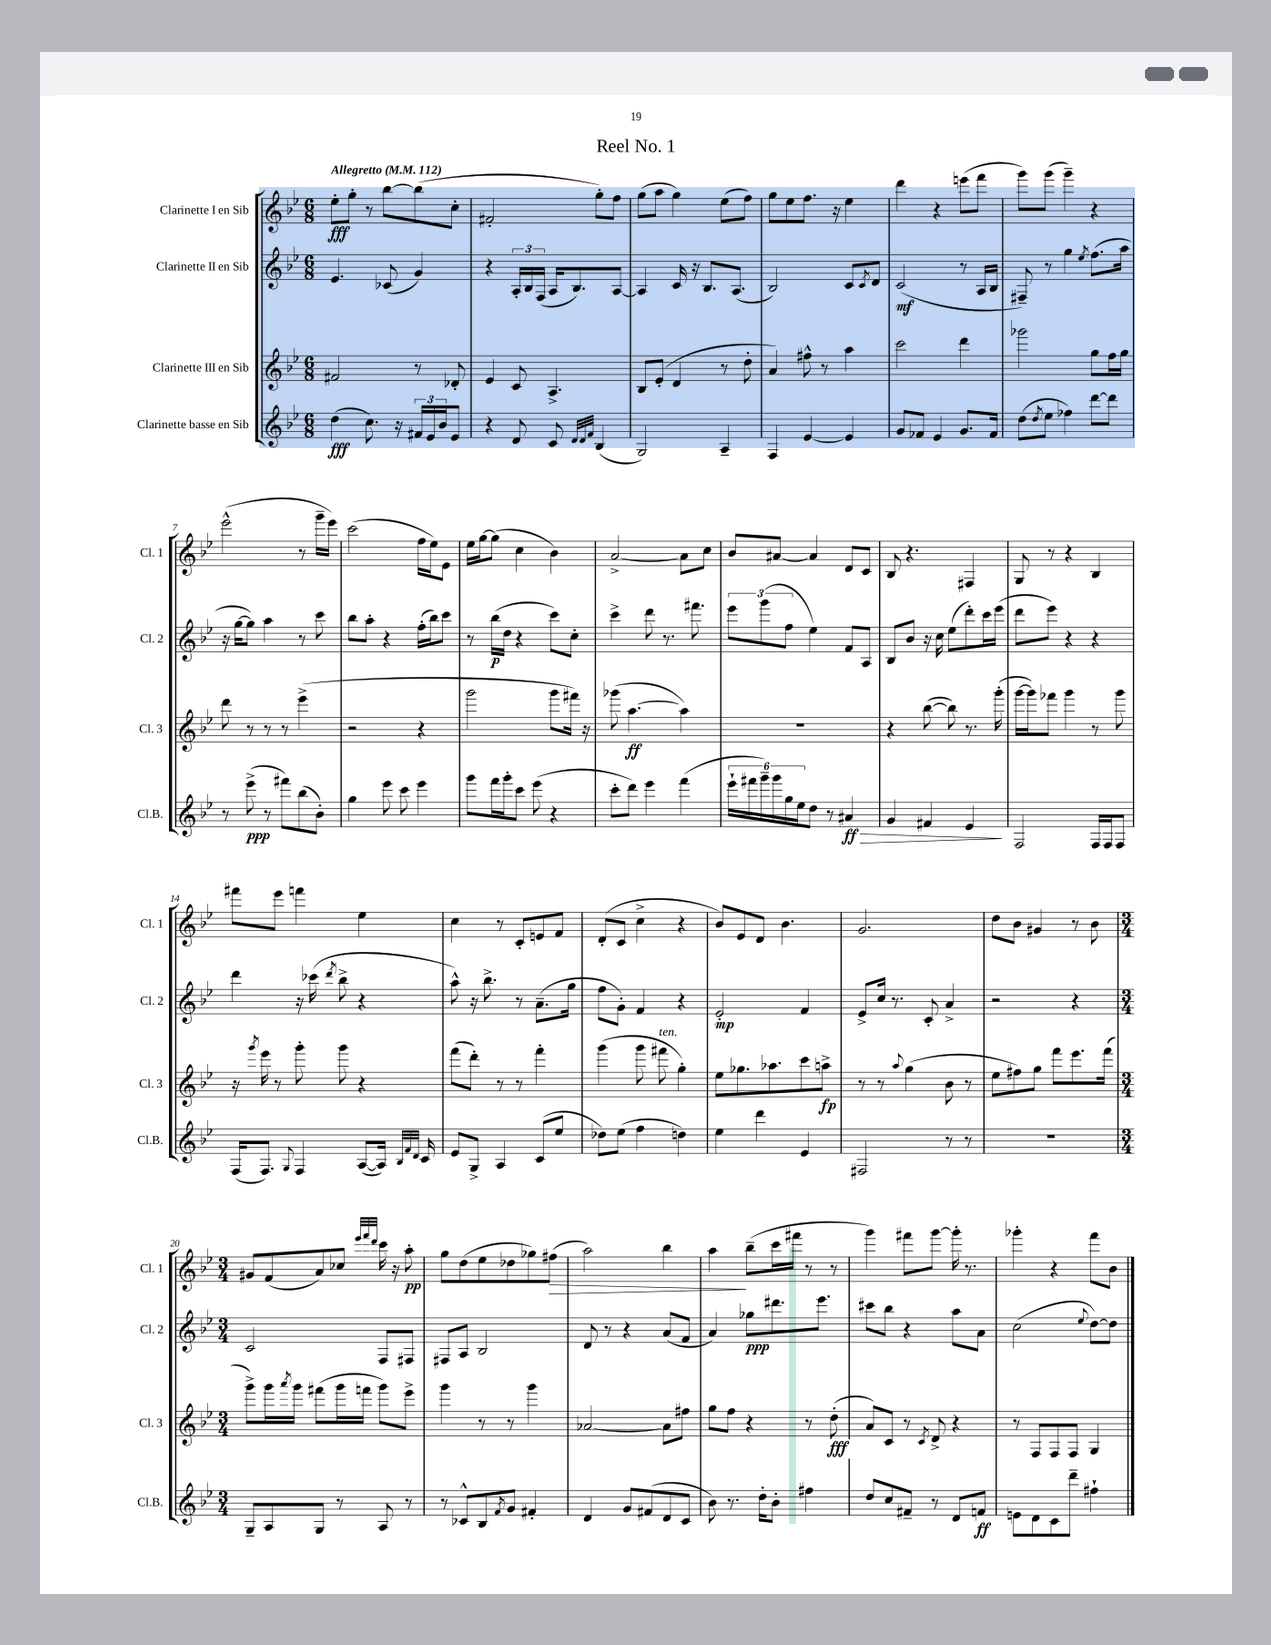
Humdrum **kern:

**kern	**kern	**kern	**kern
*staff4	*staff3	*staff2	*staff1
*clefG2	*clefG2	*clefG2	*clefG2
*k[b-e-]	*k[b-e-]	*k[b-e-]	*k[b-e-]
*M6/8	*M6/8	*M6/8	*M6/8
*MM112	*MM112	*MM112	*MM112
(4dd	2f#	4.e-	8ee-'
.	.	.	8gg'
8.cc)	.	.	8r
.	.	(8c-	[8bb-
16r	.	.	.
24f#	8r	4g)	(8bb-]
24e-	.	.	.
24b-	.	.	.
8e-	8d-'	.	8cc'
=	=	=	=
4r	4e-	4r	2f#'
8d	8c	24A'	.
.	.	24B-	.
.	.	(24F	.
8c	4.A^	16A	.
.	.	8.B-)	.
32qqd	.	.	.
32qqd	.	.	.
32qqf	.	.	.
(4B-	.	.	8gg')
.	.	[8A	8ff
=	=	=	=
2G)	8B-	4A]	(8gg
.	(8e-'	.	8aa
.	4d	16c	4gg)
.	.	16r	.
.	.	8.B-	.
4A~	8r	.	(8ee-
.	.	(8.A	.
.	8dd'	.	8ff)
=	=	=	=
4F	4a)	2B-)	8gg
.	.	.	8ee-
[4e-	8ff#^^	.	8.ff
.	8r	.	.
.	.	.	16r
4e-]	4aa	8c	4ee-
.	.	8qc	.
.	.	8d	.
=	=	=	=
8g	2ccc	(2c	4ddd
8f-	.	.	.
4e-	.	.	4r
8.g	4ddd	8r	(8eee
.	.	16A	8fff
16f-	.	16B-	.
=	=	=	=
(8dd	2ggg-	8F#~)	8ggg)
8qdd	.	.	.
8ee-	.	8r	(8ggg
4ff-)	.	4gg	4ggg~)
.	.	8qee-	.
[8ddd	8gg	(8.ff	4r
8ddd]	16ff	.	.
.	16gg	16aa	.
=	=	=	=
8r	8ddd	16r	(2eee-^^
.	.	[16gg	.
(8eee-^	8r	8gg])	.
8r	8r	4aa	.
8fff#)	8r	.	.
(8bb-	(4eee-^	8r	8r
8b-')	.	8ccc	16ggg~
.	.	.	16eee-)
=	=	=	=
4gg	2r	8bb-	(2ccc
.	.	8aa'	.
8eee-	.	4r	.
8ccc	.	.	.
4eee-	4r	(16ff'	16ff
.	.	16bb-)	16ee-)
.	.	8ccc	8e-
=	=	=	=
8ggg	2ggg	8r	16ee-
.	.	.	[16gg
16fff	.	(16bb-	(8gg]
16ggg'	.	16dd	.
8ccc	.	4r	4cc
(8eee-	.	.	.
4r	8ggg	8ccc)	4b-)
.	16fff#)	8cc'	.
.	16r	.	.
=	=	=	=
8ccc'	(8ggg-	4ccc^	[2a^
8ddd)	[4.aa	.	.
4eee-	.	8ddd	.
.	.	8.r	.
(4fff	4aa])	.	8a]
.	.	8.fff#	.
.	.	.	8cc
=	=	=	=
24eee-`	2.r	12eee-	8b-
24fff#	.	.	.
24ggg~)	.	(12ggg	.
24ggg	.	.	[8a#
24gg	.	12ff	.
24ee-	.	.	.
8dd	.	4ee-)	4a#]
8r	.	.	.
4a#	.	8f	8d
.	.	8A	8c
=	=	=	=
4g	4r	8B-	8B-
.	.	8b-	4.r
4f#	([8bb-	16r	.
.	.	16cc	.
.	8bb-])	(8ee-	.
4e-	8.r	8ddd')	4F#
.	.	16ccc	.
.	(16ggg'	(16eee-	.
=	=	=	=
2F	[16ggg	8ddd	8G
.	16ggg])	.	.
.	8fff-	8eee-)	8r
.	4ggg	4r	4r
16F	8r	4r	4B-
16F	.	.	.
8F	8ggg	.	.
=	=	=	=
(16F	16r	4ddd	8fff#
.	8qggg	.	.
8.F)	16eee-	.	.
.	8r	.	8eee-
8qqG	.	.	.
4F	8ggg'	16r	4fff
.	.	(16ccc-	.
.	.	8qddd	.
.	8ggg	8bb-^	.
([8A	4r	4r	4ee-
16A])	.	.	.
32qqB-	.	.	.
32qqf	.	.	.
32qqd	.	.	.
16c	.	.	.
=	=	=	=
8e-	(8fff	8aa^^)	4cc
8G^	8ddd')	16r	.
.	.	8.bb-^	.
4A	8r	.	8r
.	8r	8r	8c'
(8c	4fff'	(8.a~	8e
8ee-	.	.	8f
.	.	16gg	.
=	=	=	=
8dd-)	(4ggg	8ff	(8d'
(8ee-	.	8g')	8c
4ff	8ggg	4f	4cc^
.	8fff#	.	.
4dd)	4gg')	4r	4r
=	=	=	=
4ee-	8ee-	2e-'	8b-)
.	8.gg-	.	8e-
4ddd	.	.	8d
.	8.aa-	.	.
.	.	.	4.b-
4e-	8ccc	4f	.
.	8aa^	.	.
=	=	=	=
2F#	8r	8e-^	2.g
.	8r	16cc	.
.	.	8.r	.
.	8qqaa	.	.
.	(4gg	.	.
.	.	8c'	.
8r	8b-	4a^	.
8r	8r	.	.
=	=	=	=
2.r	8ee-	2r	8dd
.	8ff#)	.	8b-
.	8gg	.	4g#
.	8fff	.	.
.	8.eee-	4r	8r
.	.	.	8b-
.	(16fff	.	.
=	=	=	=
*M3/4	*M3/4	*M3/4	*M3/4
8G~	8ggg^)	2c	8g#
8A	16ggg	.	(8f
.	8qaaa	.	.
.	16ggg	.	.
8G	(8fff#	.	8a)
8r	16ggg	.	8cc-
.	16fff	.	.
.	.	.	32qqeee-
.	.	.	32qqfff
.	.	.	32qqddd
8A	8ggg)	8F	16ccc
.	.	.	16r
8r	8eee-^	8F#	8aa'
=	=	=	=
8r	4ggg	8F#	8gg
8c-^^	.	8A	(8dd
8B-	8r	2B-	8ee-
8qf	.	.	.
8g	8r	.	8dd-
4f#'	4ggg	.	8gg-)
.	.	.	(8ff#
=	=	=	=
4d	[2a-	8d	2aa)
.	.	8r	.
8g	.	4r	.
(8f#	.	.	.
8d	8a-]	(8a	4bb-
8c	8ff#	8f	.
=	=	=	=
8b-)	8gg	4a)	4aa
8.r	8ff	.	.
.	4r	8gg-	(8bb-~
16dd'	.	.	.
8b-'	.	8.ddd#	16ccc
.	.	.	16fff#
4ff#	8r	.	8r
.	.	8.eee-	.
.	(8dd'	.	8r
=	=	=	=
8dd	8a)	8ccc#	4ggg)
8cc	8c	8bb-	.
8f#~	8r	4r	8fff#
.	8qc	.	.
8r	8d^	.	[8ggg
8d	4r	8aa	16ggg']
.	.	.	8.r
8f	.	8a	.
=	=	=	=
8e	8r	(2cc	4ggg-'
8d	8F	.	.
8c	8F	.	4r
8ddd~	8F	.	.
.	.	8qqee-	.
4ff#`	4G	[8dd)	8fff
.	.	8dd]	8b-
==	==	==	==
*-	*-	*-	*-
